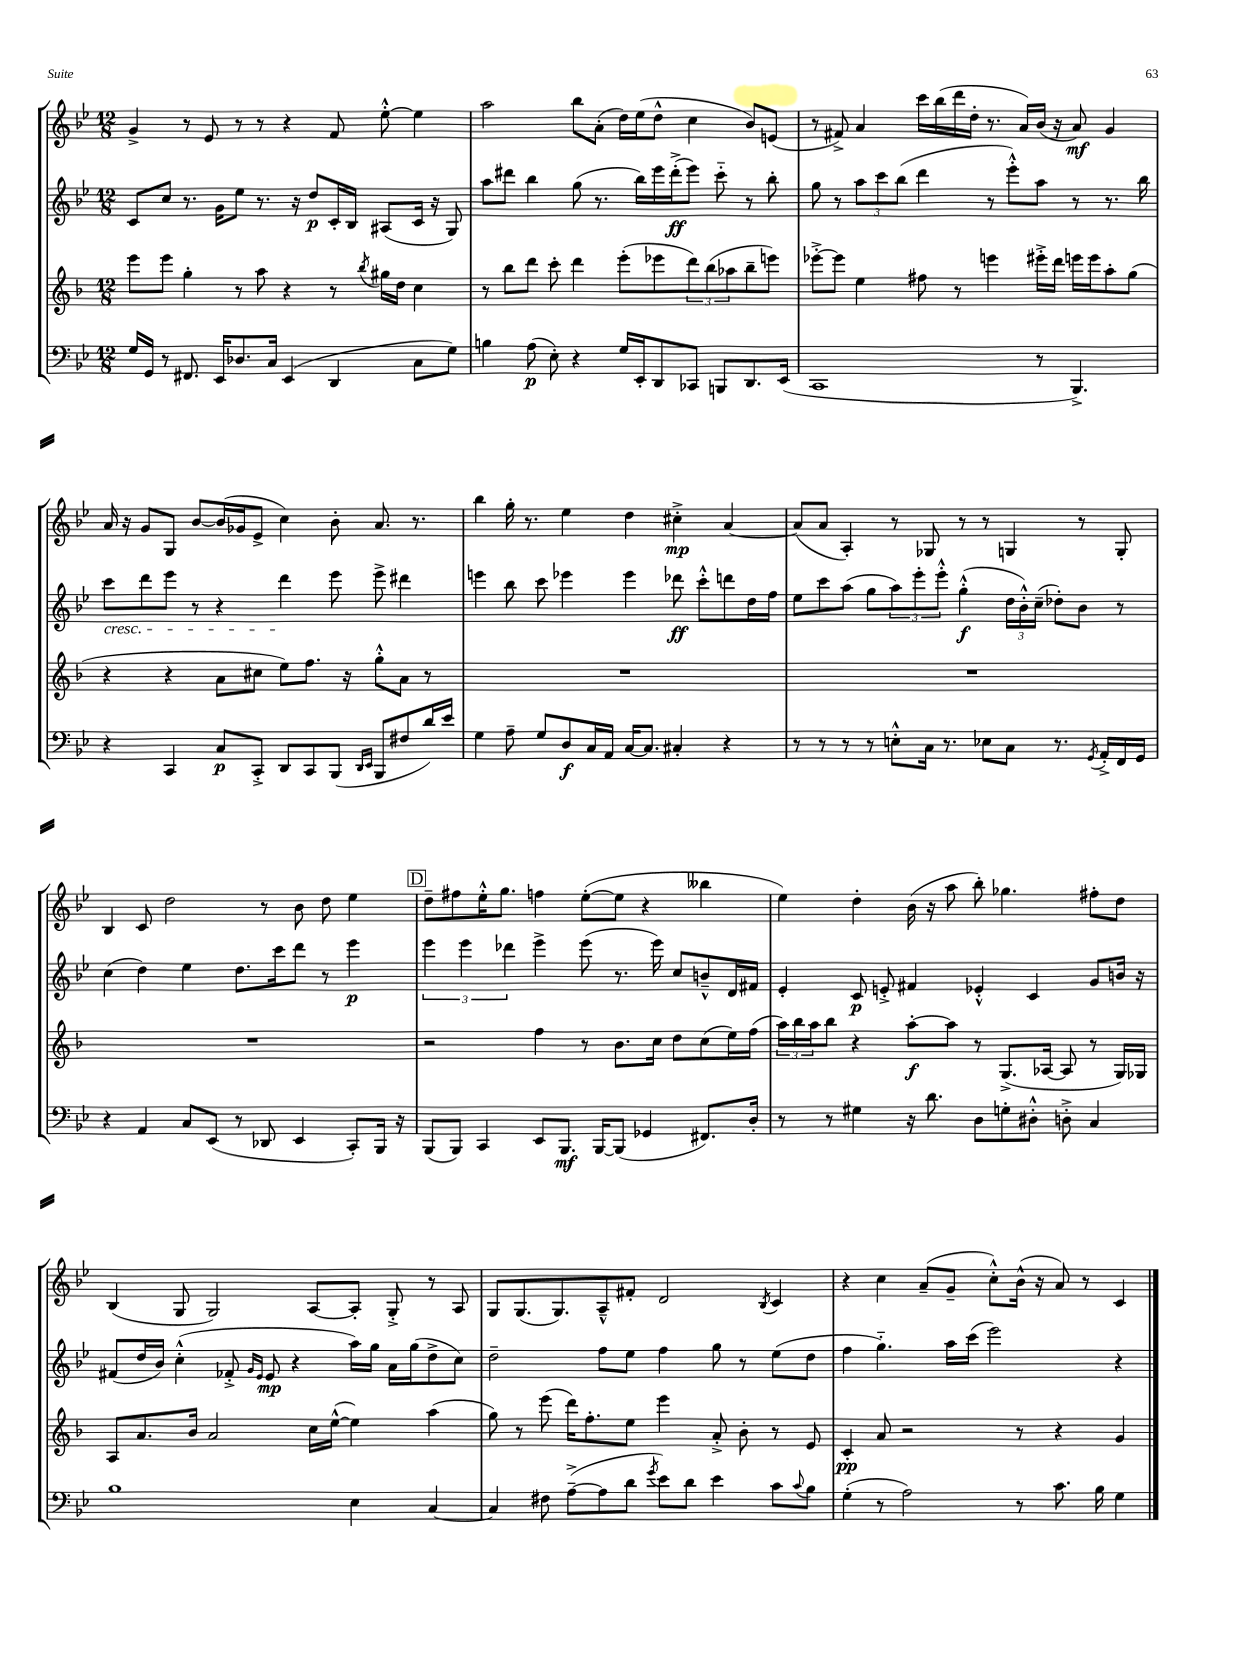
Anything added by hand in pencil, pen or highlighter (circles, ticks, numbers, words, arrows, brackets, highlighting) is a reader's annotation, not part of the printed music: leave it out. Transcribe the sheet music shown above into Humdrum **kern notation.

**kern	**kern	**kern	**kern
*staff4	*staff3	*staff2	*staff1
*clefF4	*clefG2	*clefG2	*clefG2
*k[b-e-]	*k[b-]	*k[b-e-]	*k[b-e-]
*M12/8	*M12/8	*M12/8	*M12/8
16G	8eee	8c	4g^
16GG	.	.	.
8r	8eee	8cc	.
8.FF#	4gg'	8.r	8r
.	.	.	8e-
16EE-	.	16g	.
8.D-	8r	8ee-	8r
.	8aa	8.r	8r
16C	.	.	.
(4EE-	4r	.	4r
.	.	16r	.
.	.	8dd	.
4DD	8r	16c'	8f
.	.	16B-	.
.	8qbb-	.	.
.	16gg#	(8A#	[8ee-'^^
.	16dd	.	.
8C	4cc	16c	4ee-]
.	.	16r	.
8G)	.	8G)	.
=	=	=	=
4B	8r	8aa	2aa
.	8bb-	8ddd#	.
(8A	8ddd	4bb-	.
8E-')	8ccc'	.	.
4r	4ddd	(8gg	8bb-
.	.	8.r	(8a'
16G	(8eee'	.	16dd)
16EE-'	.	16bb-)	(16ee-
8DD	8eee-	16eee-	8dd^^
.	.	(16ddd#'^	.
8CC-	12ddd)	8eee-)	4cc
.	(12bb-	.	.
8BBB	.	8ccc'~	.
.	12aa-	.	.
8.DD	8bb-~	8r	8b-)
.	8eee)	8bb-'	(8e
(16EE-	.	.	.
=	=	=	=
1CC	[8eee-'^	8gg	8r
.	8eee-]	8r	8f#^)
.	4ee	12aa	4a
.	.	12ccc	.
.	.	(12bb-	.
.	8ff#	4ddd	16ccc
.	.	.	(16bb-
.	8r	.	16ddd
.	.	.	16dd'
.	4eee	8r	8.r
.	.	8eee-'^^)	.
.	.	.	16a)
8r	16eee#'^	8aa	(16b-
.	16ddd	.	16r
4.BBB-^)	16eee	8r	8a)
.	16eee	.	.
.	8aa'	8.r	4g
.	(8gg	.	.
.	.	16bb-	.
=	=	=	=
4r	4r	8ccc	16a
.	.	.	16r
.	.	8ddd	8g
4CC	4r	8eee-	8G
.	.	8r	[8b-
8C	8a	4r	(16b-]
.	.	.	16g-
8CC'^	8cc#	.	8e-^
8DD	8ee)	4ddd	4cc)
8CC	8.ff	.	.
(8BBB-	.	8eee-	8b-'
.	16r	.	.
16qqDD	.	.	.
16qqEE-	.	.	.
8BBB-	8gg'^^	8eee-^	8.a
8F#	8a	4ddd#	.
.	.	.	8.r
16d)	8r	.	.
16e-	.	.	.
=	=	=	=
4G	1.r	4eee	4bb-
8A~	.	8bb-	16gg'
.	.	.	8.r
8G	.	8ccc	.
8D	.	4eee-	4ee-
16C	.	.	.
16AA	.	.	.
[16C	.	4eee-	4dd
8.C]	.	.	.
4C#'	.	8ddd-	4cc#'^
.	.	8ccc'^^	.
4r	.	8ddd	[4a
.	.	16dd	.
.	.	16ff	.
=	=	=	=
8r	1.r	8ee-	(8a]
8r	.	8ccc	8a
8r	.	(8aa	4A')
8r	.	8gg	.
8E'^^	.	12aa)	8r
.	.	12eee-'	.
16C	.	.	8G-
.	.	12eee-'^^	.
8.r	.	.	.
.	.	(4gg'^^	8r
8E-	.	.	8r
8C	.	24dd	4G
.	.	24b-'^^)	.
.	.	(24cc~	.
8.r	.	8dd-')	.
.	.	8b-	8r
8qGG	.	.	.
16AA'^	.	.	.
16FF	.	8r	8G'
16GG	.	.	.
=	=	=	=
4r	1.r	(4cc	4B-
4AA	.	4dd)	8c
.	.	.	2dd
8C	.	4ee-	.
(8EE-	.	.	.
8r	.	8.dd	.
8DD-	.	.	8r
.	.	16ccc	.
4EE-	.	8ddd	8b-
.	.	8r	8dd
8CC')	.	4eee-	4ee-
16BBB-	.	.	.
16r	.	.	.
=	=	=	=
(8BBB-	2r	6eee-	8dd~
8BBB-)	.	.	8ff#
.	.	6eee-	.
4CC	.	.	16ee-'^^
.	.	.	8.gg
.	.	6ddd-	.
8EE-	4ff	4eee-^	4ff
8.BBB-	.	.	.
.	8r	(8eee-	([8ee-'
[16BBB-	.	.	.
(8BBB-]	8.b-	8.r	8ee-]
4GG-	.	.	4r
.	16cc	16eee-)	.
.	8dd	8cc	.
8.FF#)	(8cc	8b~^^	4bb--
.	16ee)	16d	.
16D'	(16ff	16f#	.
=	=	=	=
8r	24aa)	4e-'	4ee-)
.	24bb-	.	.
.	24aa	.	.
8r	8bb-	.	.
4G#	4r	8c	4dd'
.	.	8e'^	.
16r	[8aa'	4f#	(16b-
8.d	.	.	16r
.	8aa]	.	8aa
8D	8r	4e-'^^	8bb-')
8G'	(8.G^	.	4.gg-
8D#'^^	.	4c	.
.	[16A-	.	.
8D'^	8A-]	.	.
4C	8r	8g	8ff#'
.	16G)	16b	8dd
.	16G-	16r	.
=	=	=	=
1B-	8A	(8f#	(4B-
.	8.a	16dd	.
.	.	16b-)	.
.	.	(4cc'^^	8G
.	16b-	.	.
.	2a	.	2G)
.	.	8f-'^	.
.	.	16qqg	.
.	.	16qqe-	.
.	.	8e-	.
.	.	4r	.
.	16cc	.	[8A
.	([16ee^^	.	.
4E-	4ee])	16aa)	8A']
.	.	16gg	.
.	.	16a	8G'^
.	.	(16gg	.
[4C	(4aa	8dd^	8r
.	.	8cc)	8A
=	=	=	=
4C]	8gg)	2dd~	8G
.	8r	.	(8.G
8F#	(8eee	.	.
.	.	.	8.G)
([8A~^	16ddd)	.	.
.	8.ff'	.	.
8A]	.	8ff	8A~^^
8d	8ee	8ee-	8f#'
8qg	.	.	.
8e-)	4eee	4ff	2d
8d	.	.	.
4e-	8a'^	8gg	.
.	8b-'	8r	.
.	.	.	8qB-
8c	8r	(8ee-	4c
8qqc	.	.	.
8B-	8e	8dd	.
=	=	=	=
(4G'	4c'	4ff	4r
8r	8a	4.gg'~)	4cc
2A)	2r	.	.
.	.	.	(8a~
.	.	16aa	8g~
.	.	(16ccc	.
.	.	2eee-)	8cc'^^)
8r	8r	.	(16b-^^
.	.	.	16r
8.c	4r	.	8a)
.	.	.	8r
16B-	.	.	.
4G	4g	4r	4c
==	==	==	==
*-	*-	*-	*-
